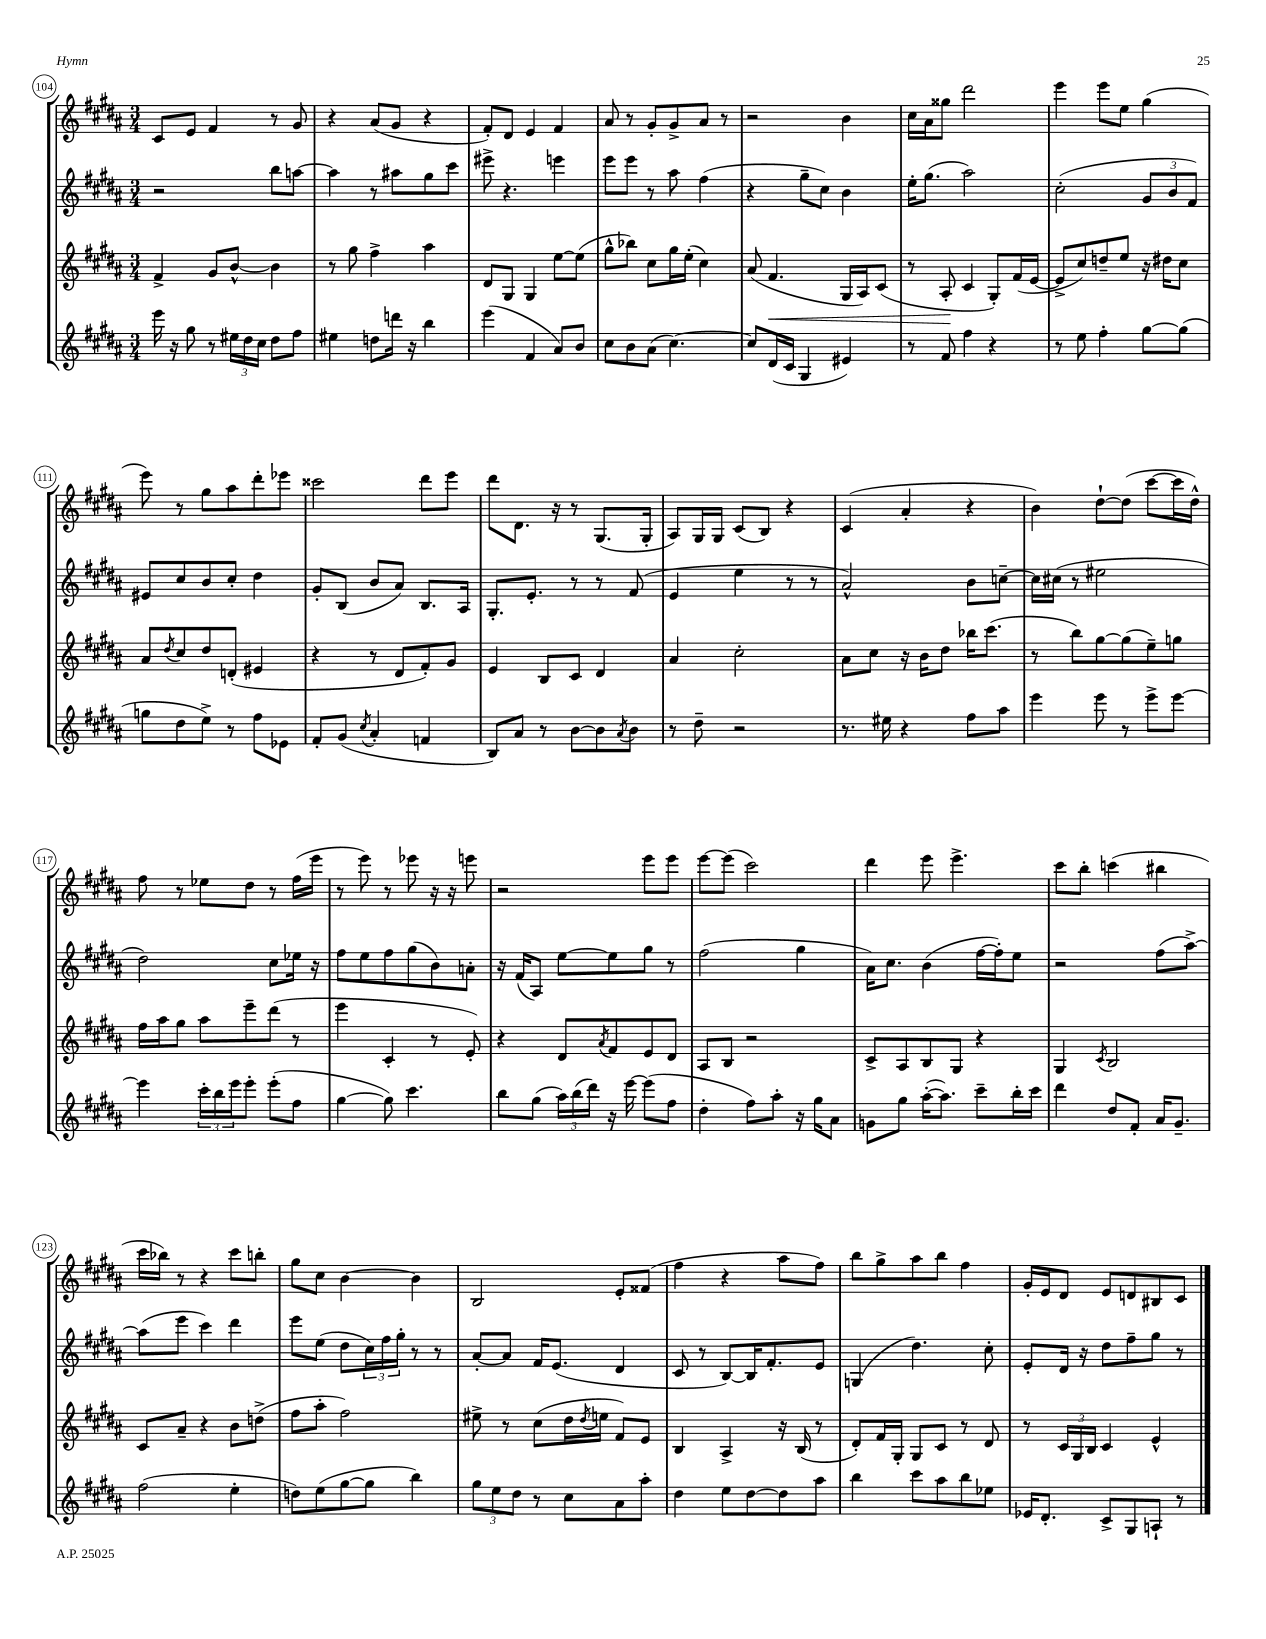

**kern	**kern	**kern	**kern
*staff4	*staff3	*staff2	*staff1
*clefG2	*clefG2	*clefG2	*clefG2
*k[f#c#g#d#a#]	*k[f#c#g#d#a#]	*k[f#c#g#d#a#]	*k[f#c#g#d#a#]
*M3/4	*M3/4	*M3/4	*M3/4
16eee	4f#^	2r	8c#
16r	.	.	.
8gg#	.	.	8e
8r	8g#	.	4f#
24ee#	[8b^^	.	.
24dd#	.	.	.
24cc#	.	.	.
8dd#	4b]	8bb	8r
8ff#	.	[8aa	8g#
=	=	=	=
4ee#	8r	4aa]	4r
.	8gg#	.	.
8dd	4ff#^	8r	(8a#
16ddd	.	8aa#	8g#
16r	.	.	.
4bb	4aa#	8gg#	4r
.	.	8ccc#	.
=	=	=	=
(4eee	8d#	8eee#^	8f#')
.	8G#	4.r	8d#
4f#	4G#	.	4e
8a#)	[8ee	4eee	4f#
8b	(8ee]	.	.
=	=	=	=
8cc#	8gg#^^	8eee	8a#
8b	8bb-)	8eee	8r
(8a#	8cc#	8r	8g#'
[4.cc#)	16gg#	8aa#	8g#^
.	(16ee'	.	.
.	4cc#)	(4ff#	8a#
.	.	.	8r
=	=	=	=
8cc#]	(8a#	4r	2r
(16d#	4.f#	.	.
16c#	.	.	.
4G#	.	8gg#~	.
.	.	8cc#)	.
4e#)	16G#	4b	4b
.	16A#)	.	.
.	(8c#	.	.
=	=	=	=
8r	8r	16ee'	16cc#
.	.	(8.gg#	16a#
8f#	8A#'	.	8gg##
4ff#	4c#	2aa#)	2ddd#
4r	8G#')	.	.
.	(16f#	.	.
.	[16e	.	.
=	=	=	=
8r	8e^]	(2cc#'	4eee
8ee	8cc#)	.	.
4ff#'	8dd~	.	8eee
.	8ee	.	8ee
[8gg#	16r	12g#	(4gg#
.	16dd#	.	.
.	.	12b	.
(8gg#]	8cc#	.	.
.	.	12f#)	.
=	=	=	=
8gg	8a#	8e#	8eee)
.	8qdd#	.	.
8dd#	8cc#	8cc#	8r
8ee^)	8dd#	8b	8gg#
8r	(8d'	8cc#'	8aa#
8ff#	4e#	4dd#	8ddd#'
8e-	.	.	8eee-
=	=	=	=
8f#'	4r	8g#'	2ccc##
(8g#	.	(8B	.
8qcc#	.	.	.
4a#'	8r	8b	.
.	8d#	8a#)	.
4f	8f#')	8.B	8ddd#
.	8g#	.	8eee
.	.	16A#	.
=	=	=	=
8B)	4e	8.G#'	8ddd#
8a#	.	.	8.d#
.	.	8.e'	.
8r	8B	.	.
.	.	.	16r
[8b	8c#	8r	8r
8b]	4d#	8r	(8.G#
8qa#	.	.	.
8b	.	(8f#	.
.	.	.	16G#'
=	=	=	=
8r	4a#	4e	8A#)
8dd#~	.	.	16G#
.	.	.	16G#
2r	2cc#'	4ee	(8c#
.	.	.	8B)
.	.	8r	4r
.	.	8r	.
=	=	=	=
8.r	8a#	2a#^^)	(4c#
.	8cc#	.	.
16ee#	.	.	.
4r	16r	.	4a#'
.	16b	.	.
.	8dd#	.	.
8ff#	16bb-	8b	4r
.	(8.ccc#	.	.
8aa#	.	[8cc~	.
=	=	=	=
4eee	8r	16cc]	4b)
.	.	(16cc#	.
.	8bb)	8r	.
8eee	[8gg#	2ee#	[8dd#`
8r	(8gg#]	.	(8dd#]
8eee^	8ee~)	.	[8ccc#
[8eee	8gg	.	16ccc#]
.	.	.	16dd#^^)
=	=	=	=
4eee]	16ff#	2dd#)	8ff#
.	16aa#	.	.
.	8gg#	.	8r
24ccc#'	8aa#	.	8ee-
24bb	.	.	.
24eee	.	.	.
8eee'	8eee~	.	8dd#
(8eee'	(8ddd#	8cc#	8r
8ff#	8r	16ee-	(16ff#
.	.	16r	16eee
=	=	=	=
[4gg#	4eee	8ff#	8r
.	.	8ee	8eee)
8gg#])	4c#'	8ff#	8r
4.ccc#	.	(8gg#	8eee-
.	8r	8b)	16r
.	.	.	16r
.	8e')	8a'	8eee
=	=	=	=
8bb	4r	16r	2r
.	.	(16f#	.
(8gg#	.	8A#)	.
24aa#)	8d#	[8ee	.
(24bb	.	.	.
24ddd#)	.	.	.
.	8qa#	.	.
16r	8f#	8ee]	.
[16eee	.	.	.
(8eee]	8e	8gg#	8eee
8ff#	8d#	8r	8eee
=	=	=	=
4dd#'	8A#	(2ff#	[8eee
.	8B	.	(8eee]
8ff#)	2r	.	2ccc#)
8aa#'	.	.	.
16r	.	4gg#	.
16gg#	.	.	.
8a#	.	.	.
=	=	=	=
8g	8c#^	16a#)	4ddd#
.	.	8.cc#	.
8gg#	8A#	.	.
([16aa#'	8B	(4b	8eee
8.aa#])	.	.	.
.	8G#	.	4.eee^
8ccc#~	4r	[16ff#	.
.	.	16ff#'])	.
16bb'	.	8ee	.
16ccc#	.	.	.
=	=	=	=
4ddd#	4G#	2r	8ccc#
.	.	.	8bb'
.	8qc#	.	.
8dd#	2B	.	(4ccc
8f#'	.	.	.
16a#	.	(8ff#	4bb#
8.g#~	.	.	.
.	.	[8aa#^)	.
=	=	=	=
(2ff#	8c#	(8aa#]	16ccc#
.	.	.	16bb-)
.	8a#~	8eee	8r
.	4r	4ccc#)	4r
4ee'	8b	4ddd#	8ccc#
.	(8dd^	.	8bb'
=	=	=	=
8dd)	8ff#	8eee	8gg#
(8ee	8aa#'	(8ee	8cc#
[8gg#	2ff#)	8dd#	[4b
8gg#]	.	24cc#)	.
.	.	24ff#	.
.	.	24gg#'	.
4bb)	.	8r	4b]
.	.	8r	.
=	=	=	=
12gg#	8ee#^	[8a#'	2B
12ee	.	.	.
.	8r	8a#]	.
12dd#	.	.	.
8r	(8cc#	16f#	.
.	.	(8.e	.
8cc#	16dd#	.	.
.	8qdd#	.	.
.	16ee	.	.
8a#	8f#)	4d#	8e'
8aa#'	8e	.	(8f##
=	=	=	=
4dd#	4B	8c#	4ff#
.	.	8r	.
8ee	4A#^	[8B)	4r
[8dd#	.	16B]	.
.	.	8.f#'	.
8dd#]	16r	.	8aa#
.	(16B	.	.
8aa#	8r	8e	8ff#)
=	=	=	=
4bb	8d#')	(4G	8bb
.	16f#	.	8gg#^
.	16G#'	.	.
8ccc#	8G#	4.dd#)	8aa#
8aa#	8c#	.	8bb
8bb	8r	.	4ff#
8ee-	8d#	8cc#'	.
=	=	=	=
16e-	8r	8e'	16g#'
8.d#'	.	.	16e
.	24c#	16d#	8d#
.	24G#	.	.
.	.	16r	.
.	24B	.	.
8c#^	4c#	8dd#	8e
8G#	.	8ff#~	8d
8A`	4e^^	8gg#	8B#
8r	.	8r	8c#
==	==	==	==
*-	*-	*-	*-
